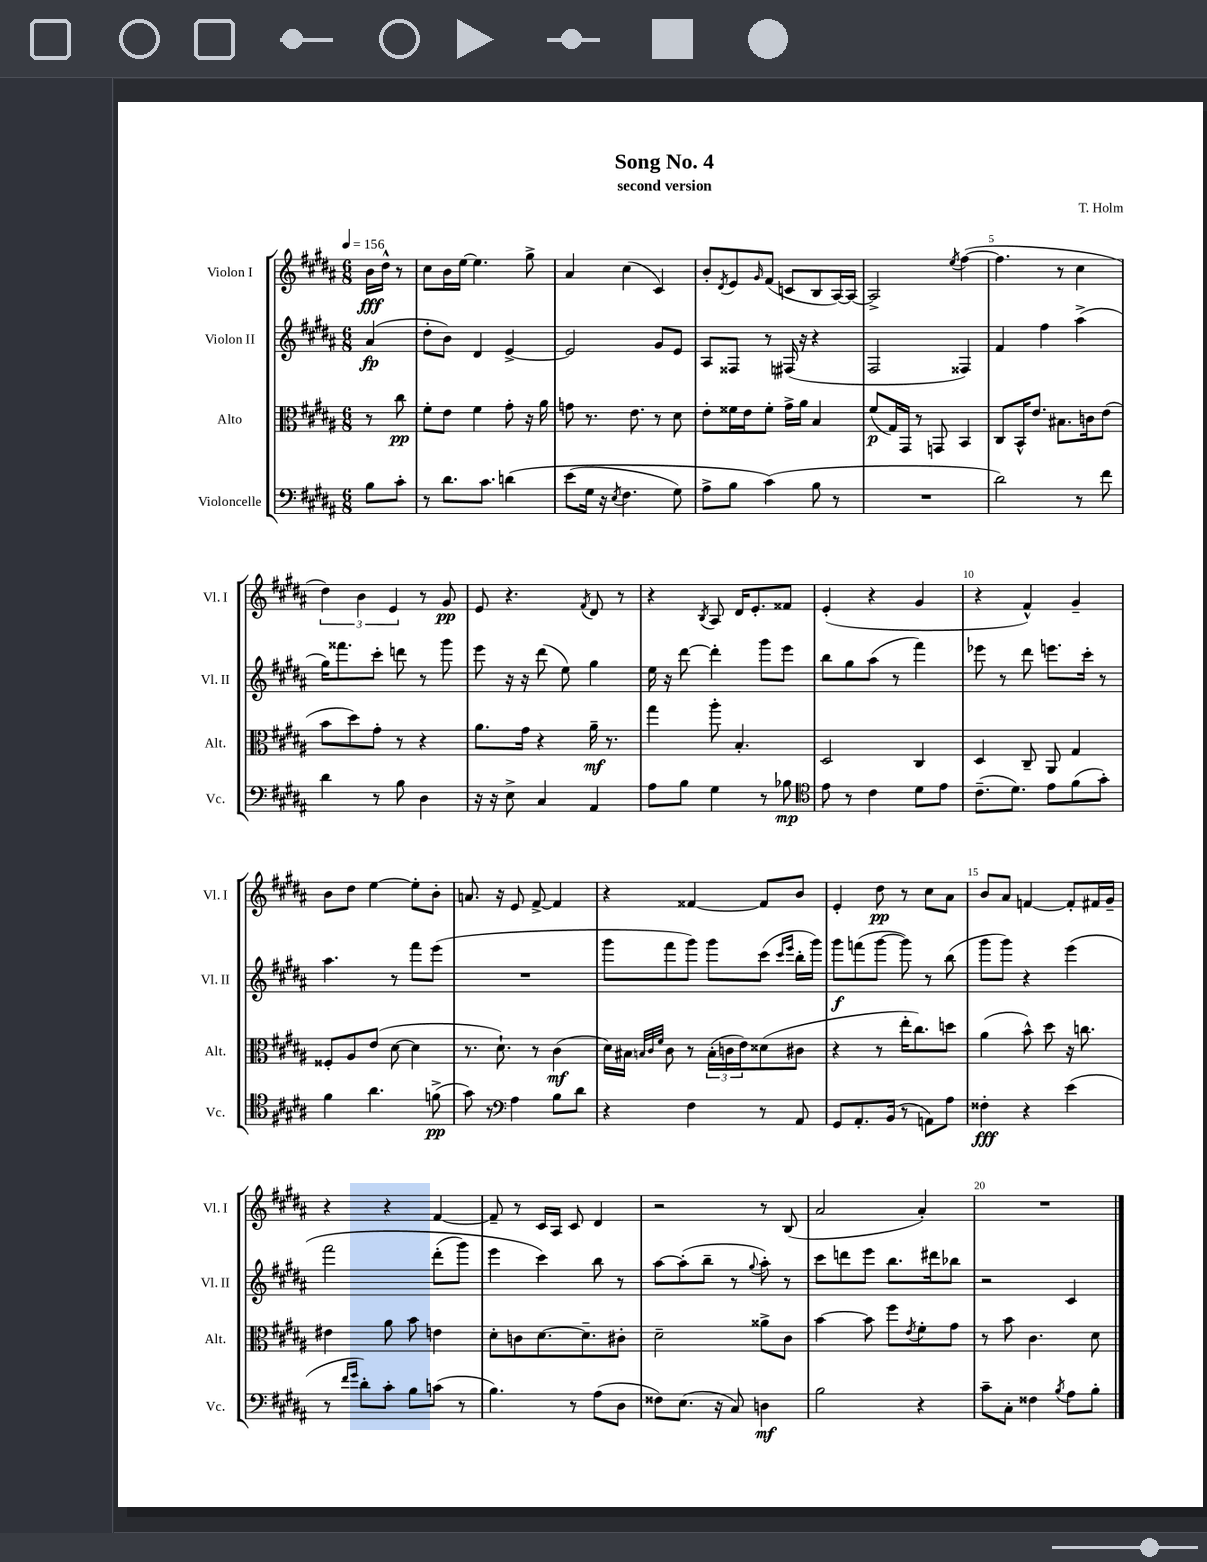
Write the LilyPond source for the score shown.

\header { title = "Song No. 4" composer = "T. Holm" subtitle = "second version" }
<<
\new StaffGroup <<
\new Staff = "s0" \with { instrumentName = "Violon I" shortInstrumentName = "Vl. I" } {
    \clef treble \key b \major \numericTimeSignature \time 6/8 \partial 4 \tempo 4 = 156
    b'16\fff dis''16-^ r8 |
    cis''8 b'16 e''16~ e''4. gis''8-> |
    ais'4 cis''4( cis'4) |
    b'8-. \acciaccatura { dis'8 } e'8 \grace { gis'16 } fis'8( c'8 b8 ais16~) ais16~ |
    ais2-> \acciaccatura { e''8 } fis''4~( |
    fis''4. r8 cis''4 |
    \tuplet 3/2 { dis''4) b'4 e'4 } r8 gis'8\pp |
    e'8 r4. \acciaccatura { fis'8 } dis'8 r8 |
    r4 \acciaccatura { b8 } ais8 dis'16 e'8.-. fisis'8 |
    e'4-.( r4 gis'4 |
    r4 fis'4-^) gis'4-- |
    b'8 dis''8 e''4~ e''8-. b'8-. |
    a'8. r16 e'8 fis'8~-> fis'4 |
    r4 fisis'4~ fisis'8 b'8 |
    e'4-. dis''8\pp r8 cis''8 ais'8 |
    b'8 ais'8 f'4~ f'8-. fis'16 gis'16-- |
    r4 r4 fis'4~ |
    fis'8-- r8 cis'16 ais16 cis'8 dis'4 |
    r2 r8 b8( |
    ais'2 ais'4-.) |
    R2. \bar "|." |
}
\new Staff = "s1" \with { instrumentName = "Violon II" shortInstrumentName = "Vl. II" } {
    \clef treble \key b \major \numericTimeSignature \time 6/8 \partial 4
    ais'4\fp( |
    dis''8-. b'8) dis'4 e'4~-> |
    e'2 gis'8 e'8 |
    ais8 fisis8 r8 fis16( r16 r4 |
    fis2 fisis4) |
    fis'4 fis''4 ais''4->( |
    gis''16) fisis'''8. cis'''8-. d'''8 r8 gis'''8 |
    e'''8 r16 r16 dis'''8( e''8) gis''4 |
    e''16 r16 dis'''8~ dis'''4-. gis'''8 e'''8 |
    b''8 gis''8 ais''8( r8 fis'''4) |
    ees'''8 r8 dis'''8 e'''8. cis'''16-. r8 |
    ais''4. r8 fis'''8 e'''8( |
    R2. |
    gis'''8 fis'''8 gis'''8) gis'''8 cis'''8( \grace { cis'''16 e'''16 } b''16-. gis'''16) |
    gis'''8\f f'''8( gis'''8~ gis'''8) r8 b''8( |
    gis'''8 gis'''8) r4 e'''4\( |
    fis'''2 dis'''8-.( gis'''8) |
    e'''4 cis'''4\) b''8 r8 |
    ais''8~ ais''8-.( b''8-- r8 \appoggiatura { gis''8 } ais''8-.) r8 |
    cis'''8 d'''8 e'''8 b''8. dis'''16 bes''8 |
    r2 cis'4 \bar "|." |
}
\new Staff = "s2" \with { instrumentName = "Alto" shortInstrumentName = "Alt." } {
    \clef alto \key b \major \numericTimeSignature \time 6/8 \partial 4
    r8 cis''8\pp |
    fis'8-. e'8 fis'4 gis'8-. r16 ais'16 |
    g'8 r8. e'8. r8 dis'8 |
    e'8-. fisis'16 e'16 fisis'8-. gis'16-> ais'16 b4 |
    fis'8\p( gis16) gis,16 r8 g,8 b,4 |
    cis8 b,16-^ e'8. bis8. c'16 e'8( |
    b'8 dis''8) gis'8-. r8 r4 |
    ais'8. gis'16 r4 ais'16--\mf r8. |
    gis''4 ais''8-. b4.-. |
    dis2 cis4 |
    dis4 cis8-- ais,8 gis4 |
    fisis8-. ais8 e'8( dis'8~ dis'4 |
    r8. dis'8.-!) r8 cis'4\mf( |
    dis'16) bis16 \grace { b32 cis'32 fis'32 } cis'8 r8 \tuplet 3/2 { b16-.( c'16 e'16) } disis'8( cis'8 |
    r4 r8 e''16-. cis''8.) d''8 |
    ais'4( b'8-^) dis''8 r16 c''8. |
    eis'4 ais'8 b'8 e'4 |
    dis'8-. c'8 dis'8.~ dis'8.-- cis'8-. |
    dis'2-- aisis'8-> cis'8 |
    b'4~ b'8 fis''8 \acciaccatura { e'8 } fis'8-. gis'8 |
    r8 b'8 cis'4. dis'8 \bar "|." |
}
\new Staff = "s3" \with { instrumentName = "Violoncelle" shortInstrumentName = "Vc." } {
    \clef bass \key b \major \numericTimeSignature \time 6/8 \partial 4
    b8 cis'8-. |
    r8 dis'8. cis'8. d'4\( |
    e'8( gis16 r16 \acciaccatura { e8 } fis4. gis8) |
    ais8-> b8 cis'4(\) b8 r8 |
    R2. |
    dis'2) r8 fis'8 |
    dis'4 r8 b8 dis4 |
    r16 r16 e8-> cis4 ais,4 |
    ais8 b8 gis4 r8 bes8\mp |
    \clef tenor e'8 r8 cis'4 dis'8 e'8 |
    cis'8.--( dis'8.) e'8 fis'8( gis'8-.) |
    fis'4 ais'4. f'8->\pp( |
    gis'8) r8 \clef bass ais4 b8 dis'8 |
    r4 fis4 r8 ais,8 |
    gis,8 ais,8.-. b,16( r8 a,8) ais8 |
    fisis4-.\fff r4 e'4( |
    r8 \grace { fis'16 gis'16 } dis'8-.) cis'8-. b8 c'8( r8 |
    b4.) r8 ais8( dis8 |
    fisis8) e8.( r16 cis8) d4\mf |
    b2 r4 |
    cis'8-- cis8-. fisis4 \acciaccatura { b8 } ais8 b8-. \bar "|." |
}
>>
>>
\layout { \context { \Score \override BarNumber.break-visibility = ##(#f #t #t) barNumberVisibility = #(every-nth-bar-number-visible 5) } }
